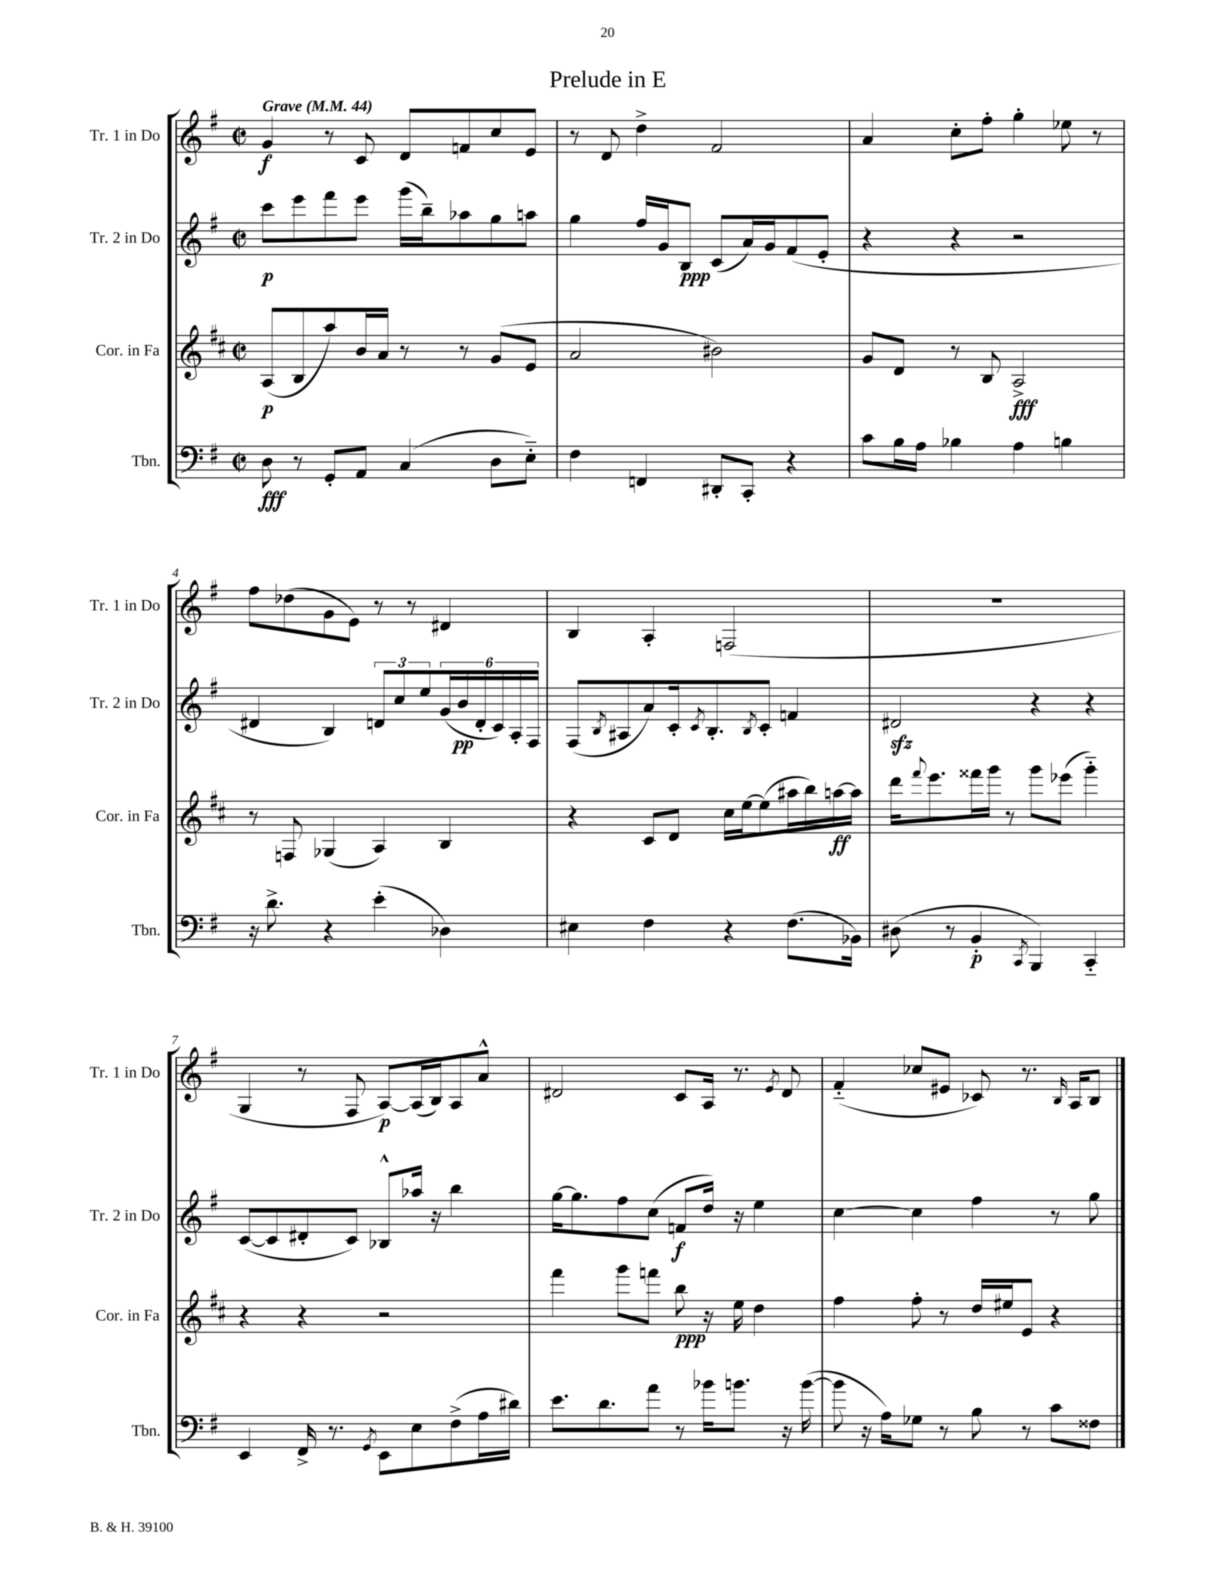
\header { title = "Prelude in E" }
<<
\new StaffGroup <<
\new Staff = "s0" \with { instrumentName = "Tr. 1 in Do" shortInstrumentName = "Tr. 1 in Do" } {
    \clef treble \key g \major \defaultTimeSignature \time 2/2 \tempo "Grave" 4 = 44
    g'4\f r8 c'8 d'8 f'8 c''8 e'8 |
    r8 d'8 d''4-> fis'2 |
    a'4 c''8-. fis''8-. g''4-. ees''8 r8 |
    fis''8 des''8( g'8 e'8) r8 r8 dis'4 |
    b4 a4-. f2( |
    R1 |
    g4 r8 fis8 a8~\p) a16( b16) a8 a'8-^ |
    dis'2 c'8 a16 r8. \acciaccatura { e'8 } dis'8 |
    fis'4-_( ces''8 eis'8 ces'8) r8. \grace { b16 } a16 b8 \bar "|." |
}
\new Staff = "s1" \with { instrumentName = "Tr. 2 in Do" shortInstrumentName = "Tr. 2 in Do" } {
    \clef treble \key g \major \defaultTimeSignature \time 2/2
    c'''8\p e'''8 fis'''8 e'''8 g'''16( b''16--) aes''8 g''8 a''8 |
    g''4 fis''16 g'16 b8\ppp c'8( a'16) g'16 fis'8( e'8-. |
    r4 r4 r2 |
    dis'4 b4) \tuplet 3/2 { d'8 c''8 e''8 } \tuplet 6/4 { g'16( b'16\pp d'16-. c'16) a16-. fis16 } |
    fis8( \acciaccatura { b8 } ais8 a'8) c'16-. \acciaccatura { c'8 } b8.-. \acciaccatura { b8 } c'8-. f'4 |
    dis'2\sfz r4 r4 |
    c'8~( c'8 dis'8-. c'8) bes8-^ aes''16 r16 b''4 |
    g''16~ g''8. fis''8 c''8( f'8\f d''16) r16 e''4 |
    c''4~ c''4 fis''4 r8 g''8 \bar "|." |
}
\new Staff = "s2" \with { instrumentName = "Cor. in Fa" shortInstrumentName = "Cor. in Fa" } {
    \clef treble \key d \major \defaultTimeSignature \time 2/2
    a8\p( b8 a''8) b'16 a'16 r8 r8 g'8( e'8 |
    a'2 bis'2) |
    g'8 d'8 r8 b8 a2->\fff |
    r8 f8 ges4( a4) b4 |
    r4 cis'8 d'8 cis''16 e''16~ e''8( ais''16 b''16) a''16~\ff a''16 |
    d'''16 \appoggiatura { fis'''8 } e'''8. fisis'''16 g'''16 r8 g'''8 ees'''8( g'''4-_) |
    r4 r4 r2 |
    fis'''4 g'''8 f'''8 b''8\ppp r16 e''16 d''4 |
    fis''4 fis''8-. r8 d''16 eis''16 e'8 r4 \bar "|." |
}
\new Staff = "s3" \with { instrumentName = "Tbn." shortInstrumentName = "Tbn." } {
    \clef bass \key g \major \defaultTimeSignature \time 2/2
    d8\fff r8 g,8-. a,8 c4( d8 e8-_) |
    fis4 f,4 dis,8-. c,8-. r4 |
    c'8 b16 a16 bes4 a4 b4 |
    r16 d'8.-> r4 e'4-.( des4) |
    eis4 fis4 r4 fis8.( bes,16) |
    dis8( r8 b,4-.\p \acciaccatura { c,8 } b,,4) c,4-_ |
    e,4 fis,16-> r8. \acciaccatura { g,8 } e,8 e8 fis8->( a16 dis'16) |
    e'8. d'8. a'8 r8 bes'16 b'8. r16 b'16~( |
    b'8 r16 a16) ges8 r8 b8 r8 c'8 fisis8 \bar "|." |
}
>>
>>
